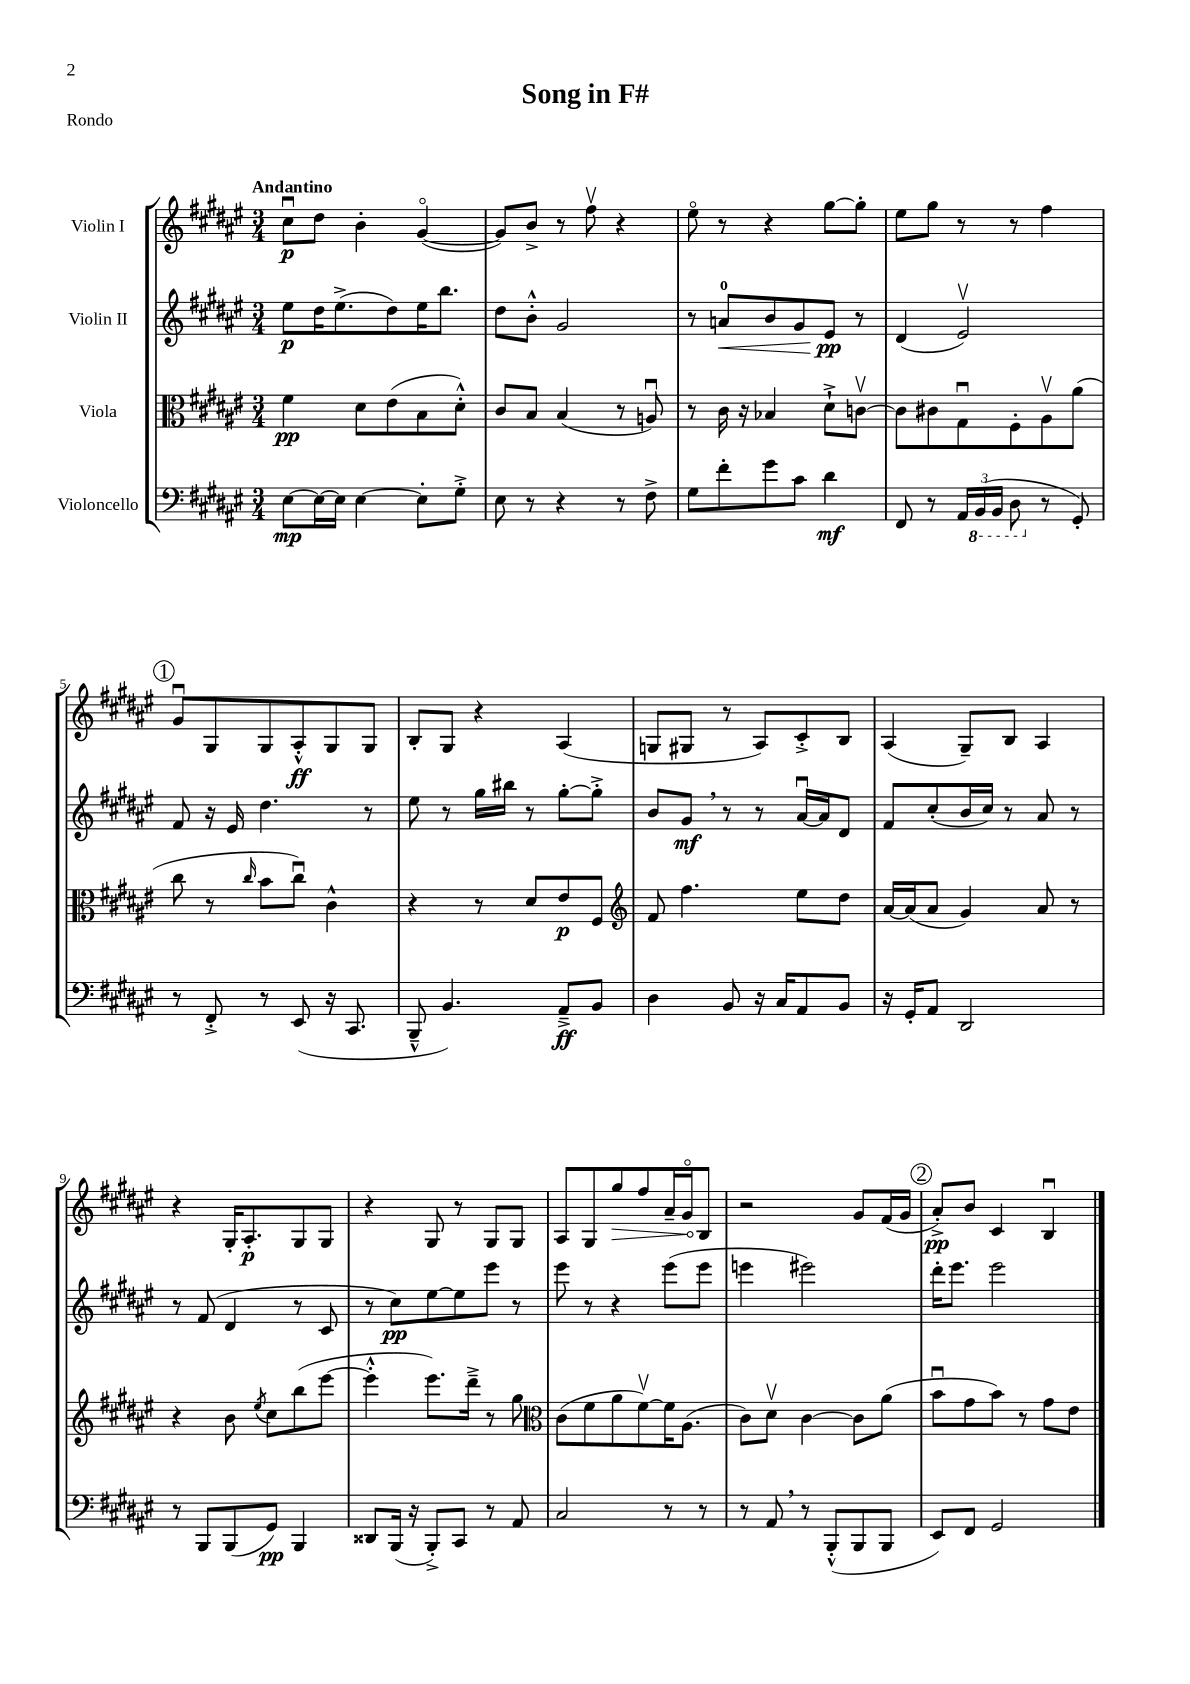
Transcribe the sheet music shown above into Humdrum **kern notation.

**kern	**dynam	**kern	**dynam	**kern	**dynam	**kern	**dynam
*part4	*part4	*part3	*part3	*part2	*part2	*part1	*part1
*staff4	*staff4	*staff3	*staff3	*staff2	*staff2	*staff1	*staff1
*I"Violoncello	*	*I"Viola	*	*I"Violin II	*	*I"Violin I	*
*clefF4	*	*clefC3	*	*clefG2	*	*clefG2	*
*k[f#c#g#d#a#e#]	*	*k[f#c#g#d#a#e#]	*	*k[f#c#g#d#a#e#]	*	*k[f#c#g#d#a#e#]	*
*M3/4	*	*M3/4	*	*M3/4	*	*M3/4	*
=1	=1	=1	=1	=1	=1	=1	=1
!	!	!	!	!	!	!LO:TX:a:B:t=Andantino	!
[8E#\L	mp	4f#\	pp	8ee#\L	p	8cc#u\L	p
16E#\L_	.	.	.	16dd#\K	.	8dd#\J	.
16E#\JJ]	.	.	.	(8.ee#^\	.	.	.
[4E#\	.	8d#\L	.	.	.	4b'\	.
.	.	(8e#\	.	8dd#\)	.	.	.
8E#'\L]	.	8B\	.	16ee#\K	.	([4g#/	.
.	.	.	.	8.bb\J	.	.	.
8G#'^\J	.	8d#'^^\J)	.	.	.	.	.
=2	=2	=2	=2	=2	=2	=2	=2
8E#\	.	8c#/L	.	8dd#\L	.	8g#/L])	.
8r	.	8B/J	.	8b'^^\J	.	8b^/J	.
4r	.	(4B/	.	2g#/	.	8r	.
.	.	.	.	.	.	8ff#v\	.
8r	.	8r	.	.	.	4r	.
8F#^\	.	8Anu/)	.	.	.	.	.
=3	=3	=3	=3	=3	=3	=3	=3
8G#\L	.	8r	.	8r	.	8ee#\	.
!	!	!	!	!	!LO:HP:b	!	!
8f#'\	.	16c#\	.	8an/L	<	8r	.
.	.	16r	.	.	.	.	.
8g#\	.	4B-X/	.	8b/	.	4r	.
8c#\J	.	.	.	8g#/	.	.	.
4d#\	mf	8d#`^\L	.	8e#/J	pp	[8gg#\L	.
.	.	[8cnv\J	.	8r	[	8gg#'\J]	.
=4	=4	=4	=4	=4	=4	=4	=4
8FF#/	.	8c\L]	.	(4d#/	.	8ee#\L	.
8r	.	8c#X\	.	.	.	8gg#\J	.
24AA#/LL	.	8G#u\	.	2e#v/)	.	8r	.
*8ba	*	*	*	*	*	*	*
(24BBB/	.	.	.	.	.	.	.
24BBB/JJ	.	.	.	.	.	.	.
8DD#\	.	8F#'\	.	.	.	8r	.
*X8ba	*	*	*	*	*	*	*
8r	.	8A#v\	.	.	.	4ff#\	.
8GG#'/)	.	(8a#\J	.	.	.	.	.
!!LO:LB:g=z
!!LO:REH:place=s1:t=1
=5	=5	=5	=5	=5	=5	=5	=5
8r	.	8cc#\	.	8f#/	.	8g#u/L	.
8FF#'^/	.	8r	.	16r	.	8G#/	.
.	.	.	.	16e#/	.	.	.
.	.	16qqcc#/	.	.	.	.	.
8r	.	8b\L	.	4.dd#\	.	8G#/	.
(8EE#/	.	8cc#u\J)	.	.	.	8A#'^^/	ff
16r	.	4c#^^\	.	.	.	8G#/	.
8.CC#/	.	.	.	.	.	.	.
.	.	.	.	8r	.	8G#/J	.
=6	=6	=6	=6	=6	=6	=6	=6
8BBB~^^/	.	4r	.	8ee#\	.	8B'/L	.
4.BB/)	.	.	.	8r	.	8G#/J	.
.	.	8r	.	16gg#\LL	.	4r	.
.	.	.	.	16bb#X\JJ	.	.	.
.	.	8d#/L	.	8r	.	.	.
8AA#~^/L	ff	8e#/	p	[8gg#'\L	.	(4A#/	.
8BB/J	.	8F#/J	.	8gg#'^\J]	.	.	.
=7	=7	=7	=7	=7	=7	=7	=7
*	*	*clefG2	*	*	*	*	*
4D#\	.	8f#/	.	8b/L	.	8Gn/L	.
.	.	4.ff#\	.	8g#,/J	mf	8G#X/J	.
8BB/	.	.	.	8r	.	8r	.
16r	.	.	.	8r	.	8A#/L)	.
16C#/KL	.	.	.	.	.	.	.
8AA#/	.	8ee#\L	.	[16a#u/LL	.	8c#'^/	.
.	.	.	.	16a#/J]	.	.	.
8BB/J	.	8dd#\J	.	8d#/J	.	8B/J	.
=8	=8	=8	=8	=8	=8	=8	=8
16r	.	[16a#/LL	.	8f#/L	.	(4A#/	.
16GG#'/KL	.	(16a#/J]	.	.	.	.	.
8AA#/J	.	8a#/J	.	(8cc#'/	.	.	.
2DD#/	.	4g#/)	.	16b/L	.	8G#~/L)	.
.	.	.	.	16cc#/JJ)	.	.	.
.	.	.	.	8r	.	8B/J	.
.	.	8a#/	.	8a#/	.	4A#/	.
.	.	8r	.	8r	.	.	.
!!LO:LB:g=z
=9	=9	=9	=9	=9	=9	=9	=9
8r	.	4r	.	8r	.	4r	.
8BBB/L	.	.	.	(8f#/	.	.	.
(8BBB/	.	8b\	.	4d#/	.	16G#'/KL	.
.	.	.	.	.	.	8.A#'/	p
.	.	8qee#/	.	.	.	.	.
8GG#/J)	pp	8cc#\L	.	.	.	.	.
4BBB/	.	(8bb\	.	8r	.	8G#/	.
.	.	[8eee#\J	.	8c#/	.	8G#/J	.
=10	=10	=10	=10	=10	=10	=10	=10
8DD##X/L	.	4eee#'^^\]	.	8r	.	4r	.
(16BBB/Jk	.	.	.	8cc#\L)	pp	.	.
16r	.	.	.	.	.	.	.
8BBB'^/L)	.	8.eee#\L)	.	[8ee#\	.	8G#/	.
8CC#/J	.	.	.	8ee#\]	.	8r	.
.	.	16ddd#~^\Jk	.	.	.	.	.
8r	.	8r	.	8eee#\J	.	8G#/L	.
8AA#/	.	8gg#\	.	8r	.	8G#/J	.
=11	=11	=11	=11	=11	=11	=11	=11
*	*	*clefC3	*	*	*	*	*
2C#/	.	(8c#\L	.	8eee#\	.	8A#/L	.
.	.	8f#\	.	8r	.	8G#/	.
!	!	!	!	!	!	!	!LO:HP:b
.	.	8a#\	.	4r	.	8gg#/	>
.	.	[8f#v\)	.	.	.	8ff#/	.
8r	.	16f#\K]	.	(8eee#\L	.	16a#~/L	.
.	.	(8.A#\J	.	.	.	16g#/J	.
8r	.	.	.	8eee#\J	.	8B/J	]
=12	=12	=12	=12	=12	=12	=12	=12
8r	.	8c#\L)	.	4eeen\	.	2r	.
8AA#,/	.	8d#v\J	.	.	.	.	.
8r	.	[4c#\	.	2eee#X\)	.	.	.
(8BBB'^^/L	.	.	.	.	.	.	.
8BBB/	.	8c#\L]	.	.	.	8g#/L	.
8BBB/J	.	(8a#\J	.	.	.	(16f#/L	.
.	.	.	.	.	.	16g#/JJ	.
!!LO:REH:place=s1:t=2
=13	=13	=13	=13	=13	=13	=13	=13
8EE#/L)	.	8bu\L	.	16ddd#'\KL	.	8a#'^/L)	pp
.	.	.	.	8.eee#\J	.	.	.
8FF#/J	.	8g#\	.	.	.	8b/J	.
2GG#/	.	8b\J)	.	2eee#\	.	4c#/	.
.	.	8r	.	.	.	.	.
.	.	8g#\L	.	.	.	4Bu/	.
.	.	8e#\J	.	.	.	.	.
==	==	==	==	==	==	==	==
*-	*-	*-	*-	*-	*-	*-	*-
